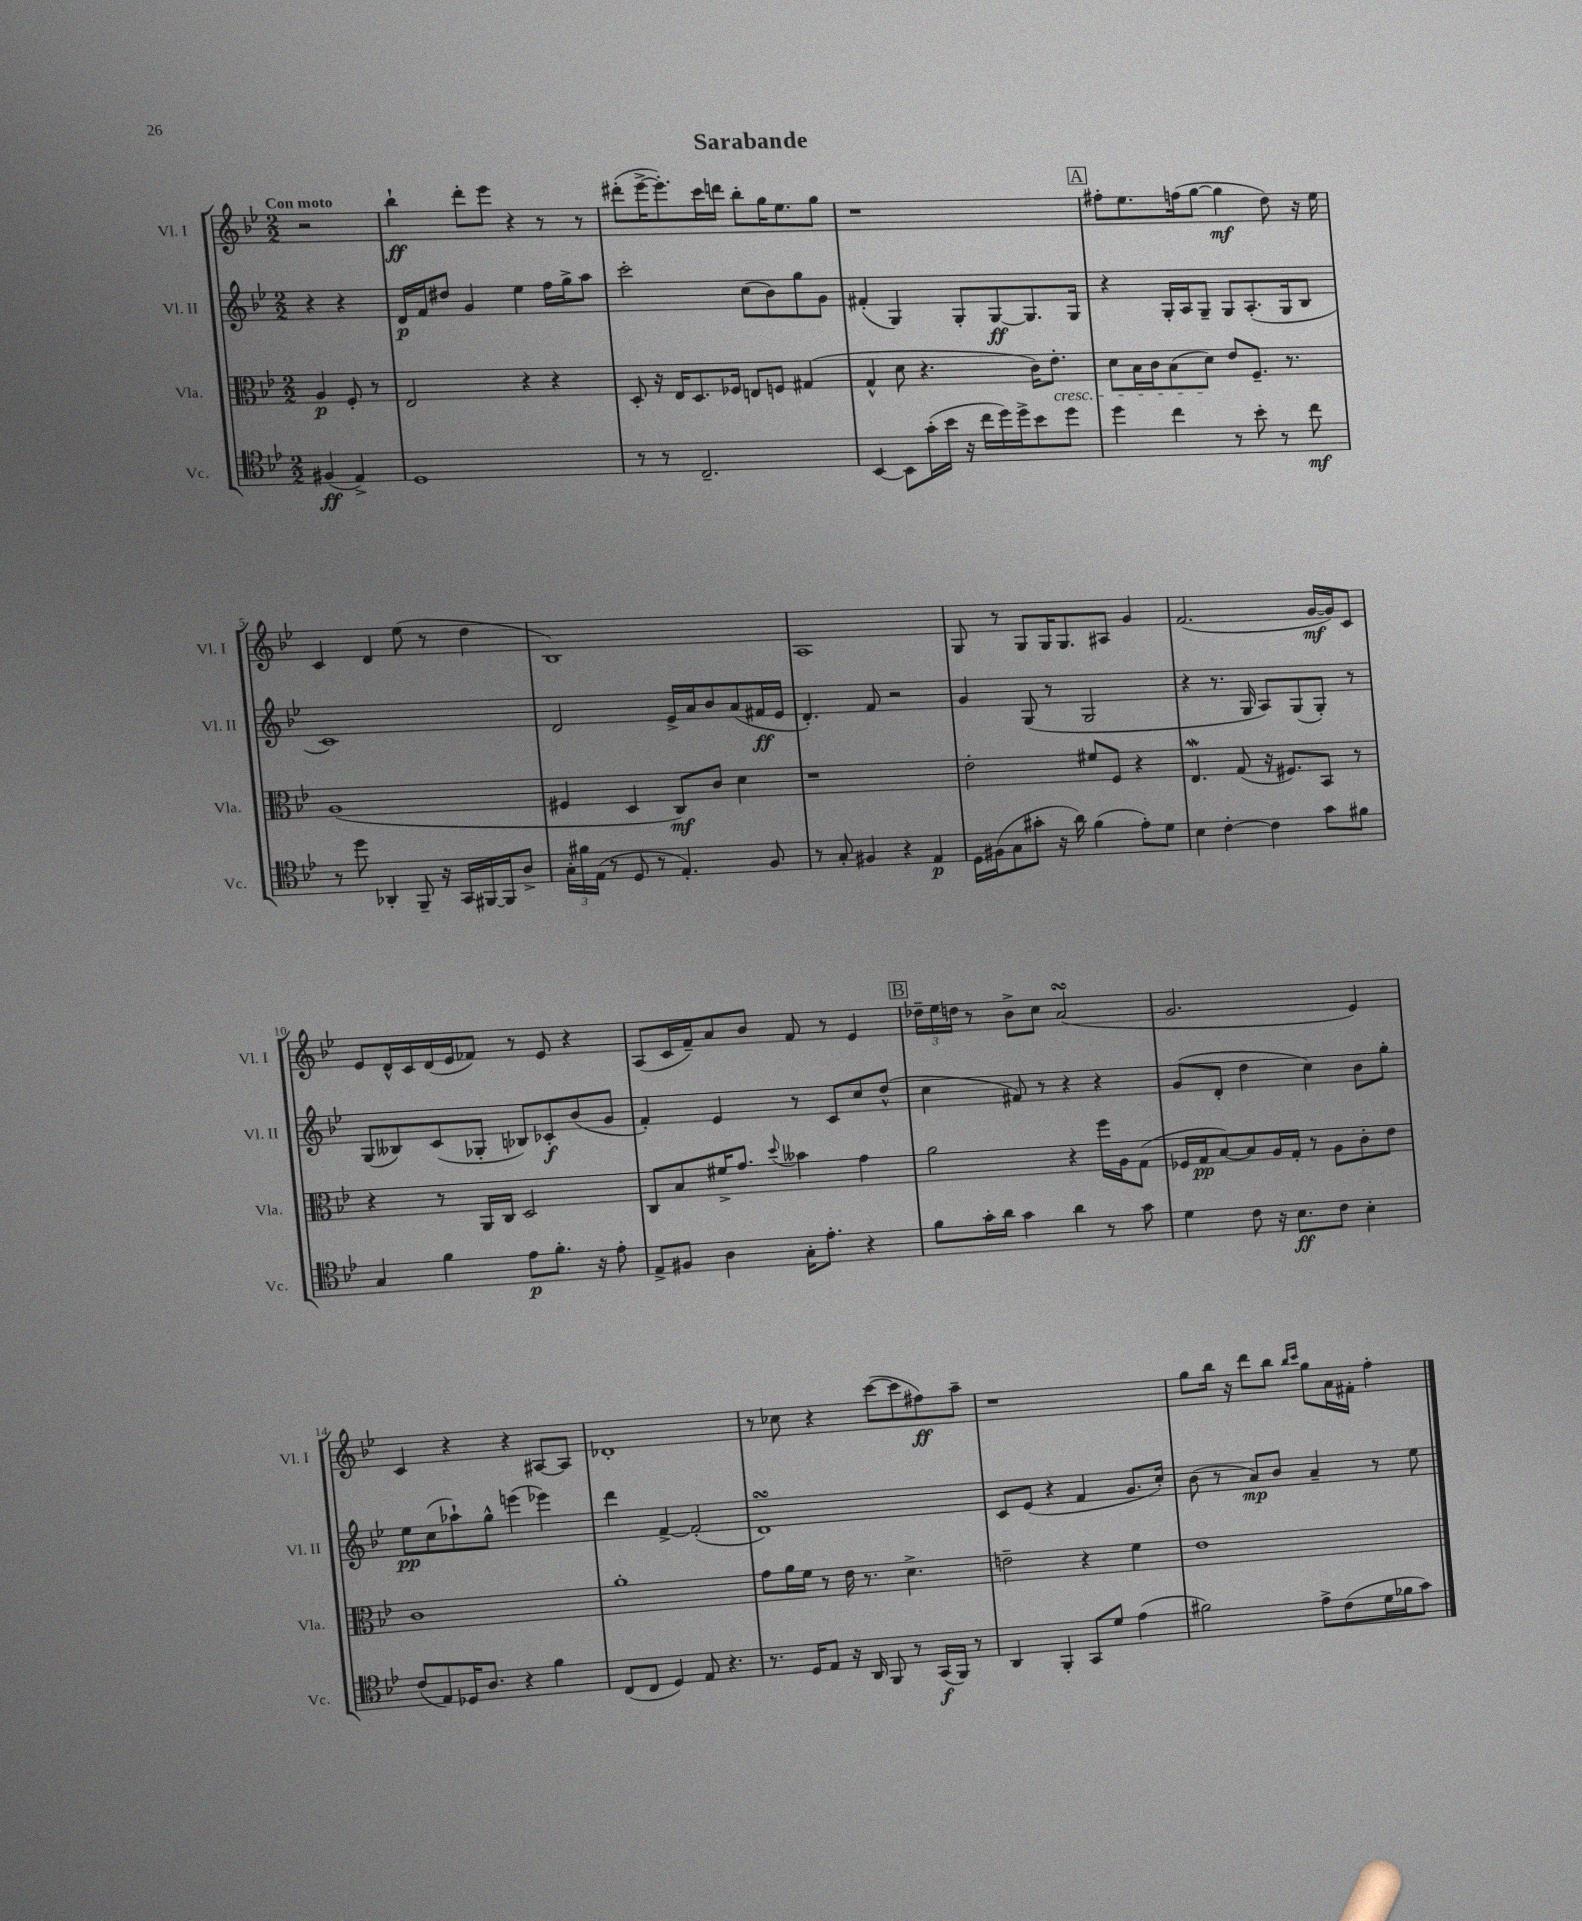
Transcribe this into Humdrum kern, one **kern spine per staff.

**kern	**dynam	**kern	**dynam	**kern	**dynam	**kern	**dynam
*part4	*part4	*part3	*part3	*part2	*part2	*part1	*part1
*staff4	*staff4	*staff3	*staff3	*staff2	*staff2	*staff1	*staff1
*I"Vc.	*	*I"Vla.	*	*I"Vl. II	*	*I"Vl. I	*
*I'Vc.	*	*I'Vla.	*	*I'Vl. II	*	*I'Vl. I	*
*clefC4	*	*clefC3	*	*clefG2	*	*clefG2	*
*k[b-e-]	*	*k[b-e-]	*	*k[b-e-]	*	*k[b-e-]	*
*M2/2	*	*M2/2	*	*M2/2	*	*M2/2	*
=	=	=	=	=	=	=	=
!	!	!	!	!	!	!LO:TX:a:B:t=Con moto	!
(4F#X/	ff	4A/	p	4r	.	2r	.
4E-^/)	.	8F'/	.	4r	.	.	.
.	.	8r	.	.	.	.	.
=1	=1	=1	=1	=1	=1	=1	=1
1D	.	2E-/	.	16d/LL	p	4bb-`\	ff
.	.	.	.	16f/J	.	.	.
.	.	.	.	8dd#X/J	.	.	.
.	.	.	.	4g/	.	8ddd'\L	.
.	.	.	.	.	.	8eee-\J	.
.	.	4r	.	4ee-\	.	4r	.
.	.	4r	.	16ff\LL	.	8r	.
.	.	.	.	16gg^\J	.	.	.
.	.	.	.	8aa\J	.	8r	.
=2	=2	=2	=2	=2	=2	=2	=2
8r	.	8D'/	.	2ccc'\	.	(8ddd#X'\L	.
8r	.	16r	.	.	.	[16eee-^\K	.
.	.	16E-/KL	.	.	.	8.eee-'\])	.
2.C~/	.	8.D/	.	.	.	.	.
.	.	.	.	.	.	16ccc\L	.
.	.	16F-X/Jk	.	.	.	16dddn\JJ	.
.	.	8En/L	.	(8cc\L	.	8bb-'\L	.
.	.	8Fn/J	.	8b-\)	.	16gg\K	.
.	.	.	.	.	.	8.ee-\	.
.	.	(4G#X/	.	8gg\	.	.	.
.	.	.	.	8g\J	.	8gg\J	.
=3	=3	=3	=3	=3	=3	=3	=3
[4BB-/	.	4G^^/	.	(4f#X'/	.	1r	.
8BB-\L]	.	8d\	.	4G/)	.	.	.
(16g'\L	.	4.r	.	.	.	.	.
16b-\JJ	.	.	.	.	.	.	.
16r	.	.	.	8G'/L	.	.	.
16cc\LL	.	.	.	.	.	.	.
16dd\)	.	.	.	[8G/	ff	.	.
16dd^\J	.	.	.	.	.	.	.
8b-\	.	16c\KL)	.	8.G/]	.	.	.
!	!	!LO:TX:b:i:t=cresc.	!	!	!	!	!
.	.	8.e-'\J	.	.	.	.	.
8dd\J	.	.	.	.	.	.	.
.	.	.	.	16G/Jk	.	.	.
!!LO:REH:place=s1:t=A
=4	=4	=4	=4	=4	=4	=4	=4
4dd\	.	8d\L	.	4r	.	8ff#X'\L	.
.	.	16B-\L	.	.	.	8.ee-\	.
.	.	16c\J	.	.	.	.	.
4cc\	.	(8B-\	.	16G'/LL	.	.	.
.	.	.	.	16A/J	.	(16ffn\k	.
.	.	8d\J)	.	8G~/J	.	[8gg\J	.
8r	.	8e-/L	.	8G/L	.	4gg\]	mf
8b-'\	.	8.F~/J	.	(8.A'/	.	.	.
8r	.	.	.	.	.	8dd\)	.
.	.	8.r	.	16G/k	.	.	.
8cc\	mf	.	.	8B-/J	.	16r	.
.	.	.	.	.	.	16ee-\	.
!!LO:LB:g=z
=5	=5	=5	=5	=5	=5	=5	=5
8r	.	(1A	.	1c)	.	4c/	.
8dd\	.	.	.	.	.	.	.
4AA-X'/	.	.	.	.	.	4d/	.
8FF~/	.	.	.	.	.	(8ee-\	.
16r	.	.	.	.	.	8r	.
16GG/LL	.	.	.	.	.	.	.
[16FF#X/	.	.	.	.	.	4dd\	.
16FF#/J]	.	.	.	.	.	.	.
8A^/J	.	.	.	.	.	.	.
=6	=6	=6	=6	=6	=6	=6	=6
24G'\LL	.	4F#X/	.	2d/	.	1B-)	.
24f#X\	.	.	.	.	.	.	.
(24E-\JJ	.	.	.	.	.	.	.
8r	.	.	.	.	.	.	.
8D/	.	4D/	.	.	.	.	.
8r	.	.	.	.	.	.	.
4.E-'/)	.	8C/L)	mf	16e-^/LL	.	.	.
.	.	.	.	16a/J	.	.	.
.	.	8c/J	.	8b-/	.	.	.
.	.	4d\	.	(8a/	.	.	.
8F/	.	.	.	16f#X/L	ff	.	.
.	.	.	.	16e-/JJ	.	.	.
=7	=7	=7	=7	=7	=7	=7	=7
8r	.	1r	.	4.d'/)	.	1A	.
8G'/	.	.	.	.	.	.	.
4F#X/	.	.	.	.	.	.	.
.	.	.	.	8f/	.	.	.
4r	.	.	.	2r	.	.	.
4E-/	p	.	.	.	.	.	.
=8	=8	=8	=8	=8	=8	=8	=8
16D\LL	.	2e-'\	.	4g/	.	8G/	.
(16F#X\J	.	.	.	.	.	.	.
8G\	.	.	.	.	.	8r	.
8g#X'\J	.	.	.	(8G/	.	8G/L	.
16r	.	.	.	8r	.	16G/K	.
16a\)	.	.	.	.	.	8.G/	.
(4f\	.	8f#X/L	.	2G/	.	.	.
.	.	8F/J	.	.	.	8A#X/J	.
8e-'\L)	.	4r	.	.	.	4g/	.
8d\J	.	.	.	.	.	.	.
=9	=9	=9	=9	=9	=9	=9	=9
4B-\	.	4.E-w/	.	4r	.	(2.f/	.
[4c'\	.	.	.	8.r	.	.	.
.	.	(8G/	.	.	.	.	.
.	.	.	.	16G/	.	.	.
4c\]	.	16r	.	8A/L)	.	.	.
.	.	8.F#X/L)	.	.	.	.	.
.	.	.	.	(8G/	.	.	.
8g\L	.	8BB-/J	.	8G'/J)	.	[16g/LL	mf
.	.	.	.	.	.	16g/J])	.
8f#X\J	.	8r	.	8r	.	8c/J	.
!!LO:LB:g=z
=10	=10	=10	=10	=10	=10	=10	=10
4G/	.	4r	.	(8G/L	.	8e-/L	.
.	.	.	.	8B--X/)	.	16d^^/L	.
.	.	.	.	.	.	16c/	.
4f\	.	8r	.	(8c/	.	(16d/	.
.	.	.	.	.	.	16e-/J	.
.	.	16AA/LL	.	8G-X'/J	.	8f-X/J)	.
.	.	16C/JJ	.	.	.	.	.
8e-\L	p	2D/	.	8B-X/L)	.	8r	.
8.f'\J	.	.	.	8c-X'/	f	8e-/	.
.	.	.	.	(8b-/	.	4r	.
16r	.	.	.	.	.	.	.
8e-'\	.	.	.	8g/J	.	.	.
=11	=11	=11	=11	=11	=11	=11	=11
8E-^/L	.	8C/L	.	4f'/)	.	(8A/L	.
8F#X/J	.	8B-/	.	.	.	16c/L	.
.	.	.	.	.	.	16f~/J)	.
4A\	.	16f#X^/K	.	4e-/	.	8a/	.
.	.	8.g/J	.	.	.	.	.
.	.	.	.	.	.	8b-/J	.
.	.	8qqdd/	.	.	.	.	.
16G'\KL	.	4b--X\	.	8r	.	8f/	.
8.e-'\J	.	.	.	.	.	.	.
.	.	.	.	8c/L	.	8r	.
4r	.	4g\	.	8cc/	.	4e-/	.
.	.	.	.	(8dd^^/J	.	.	.
!!LO:REH:place=s1:t=B
=12	=12	=12	=12	=12	=12	=12	=12
8f\L	.	2a\	.	4cc\	.	24dd-X~\LL	.
.	.	.	.	.	.	24ee-\	.
.	.	.	.	.	.	24ddn\JJ	.
16g'\L	.	.	.	.	.	8r	.
16a\JJ	.	.	.	.	.	.	.
4g\	.	.	.	8f#X/)	.	8b-^\L	.
.	.	.	.	8r	.	8cc\J	.
4a\	.	4r	.	4r	.	(2asSsS/	.
8r	.	16ff\LL	.	4r	.	.	.
.	.	16A\J	.	.	.	.	.
8g\	.	(8G\J	.	.	.	.	.
=13	=13	=13	=13	=13	=13	=13	=13
4d\	.	16F-X/LL	.	(8g/L	.	2.g/	.
.	.	16G/J	pp	.	.	.	.
.	.	[8B-/)	.	8d'/J	.	.	.
8c\	.	8B-/]	.	4dd\	.	.	.
16r	.	16A/L	.	.	.	.	.
8.B-\L	ff	16G'/JJ	.	.	.	.	.
.	.	8r	.	4cc\)	.	.	.
8c\J	.	8A\L	.	.	.	.	.
4B-'\	.	8c'\	.	8b-\L	.	4e-/)	.
.	.	8e-\J	.	8gg'\J	.	.	.
!!LO:LB:g=z
=14	=14	=14	=14	=14	=14	=14	=14
(8c/L	.	1c	.	8ee-\L	pp	4c/	.
8E-/)	.	.	.	(8cc\	.	.	.
16D-X/K	.	.	.	8aa-X`\)	.	4r	.
8.A/J	.	.	.	.	.	.	.
.	.	.	.	8gg^^\J	.	.	.
4r	.	.	.	(4eeen\	.	4r	.
4f\	.	.	.	4eee-X\)	.	[8A#X/L	.
.	.	.	.	.	.	8A#/J]	.
=15	=15	=15	=15	=15	=15	=15	=15
(8C/L	.	1a'	.	4ddd\	.	1d-X'	.
8C/J	.	.	.	.	.	.	.
4D/)	.	.	.	[4f^/	.	.	.
8E-/	.	.	.	(2f'/]	.	.	.
4.r	.	.	.	.	.	.	.
=16	=16	=16	=16	=16	=16	=16	=16
8.r	.	8g\L	.	1dsSsS)	.	8r	.
.	.	16a\L	.	.	.	8cc-X\	.
16D/KL	.	16f\JJ	.	.	.	.	.
8E-/J	.	8r	.	.	.	4r	.
16r	.	16e-\	.	.	.	.	.
16AA/	.	8.r	.	.	.	.	.
8FF/	.	.	.	.	.	([8ccc\L	.
8r	.	4.d^\	.	.	.	8ccc\]	.
(16GG/LL	f	.	.	.	.	8ff#X\)	ff
16FF/JJ)	.	.	.	.	.	.	.
8r	.	.	.	.	.	8aa~\J	.
=17	=17	=17	=17	=17	=17	=17	=17
4AA/	.	2en~\	.	8c/L	.	1r	.
.	.	.	.	(8e-/J	.	.	.
4FF'/	.	.	.	4r	.	.	.
8GG/L	.	4r	.	4f/	.	.	.
8d/J	.	.	.	.	.	.	.
(4e-\	.	4f\	.	8.g/L	.	.	.
.	.	.	.	16cc'/Jk)	.	.	.
=18	=18	=18	=18	=18	=18	=18	=18
2f#X\)	.	1e-	.	(8b-\	.	8gg\L	.
.	.	.	.	8r	.	16bb-\Jk	.
.	.	.	.	.	.	16r	.
.	.	.	.	8a/L)	mp	8ddd\L	.
.	.	.	.	8b-/J	.	8bb-\J	.
.	.	.	.	.	.	16qqbb-/LL	.
.	.	.	.	.	.	16qqccc/JJ	.
8e-^\L	.	.	.	4a~/	.	8gg\L	.
(8c\	.	.	.	.	.	16a\L	.
.	.	.	.	.	.	16f#X'\JJ	.
16d\L	.	.	.	8r	.	4ff'\	.
16f-X\J	.	.	.	.	.	.	.
8g\J)	.	.	.	8ee-\	.	.	.
==	==	==	==	==	==	==	==
*-	*-	*-	*-	*-	*-	*-	*-
